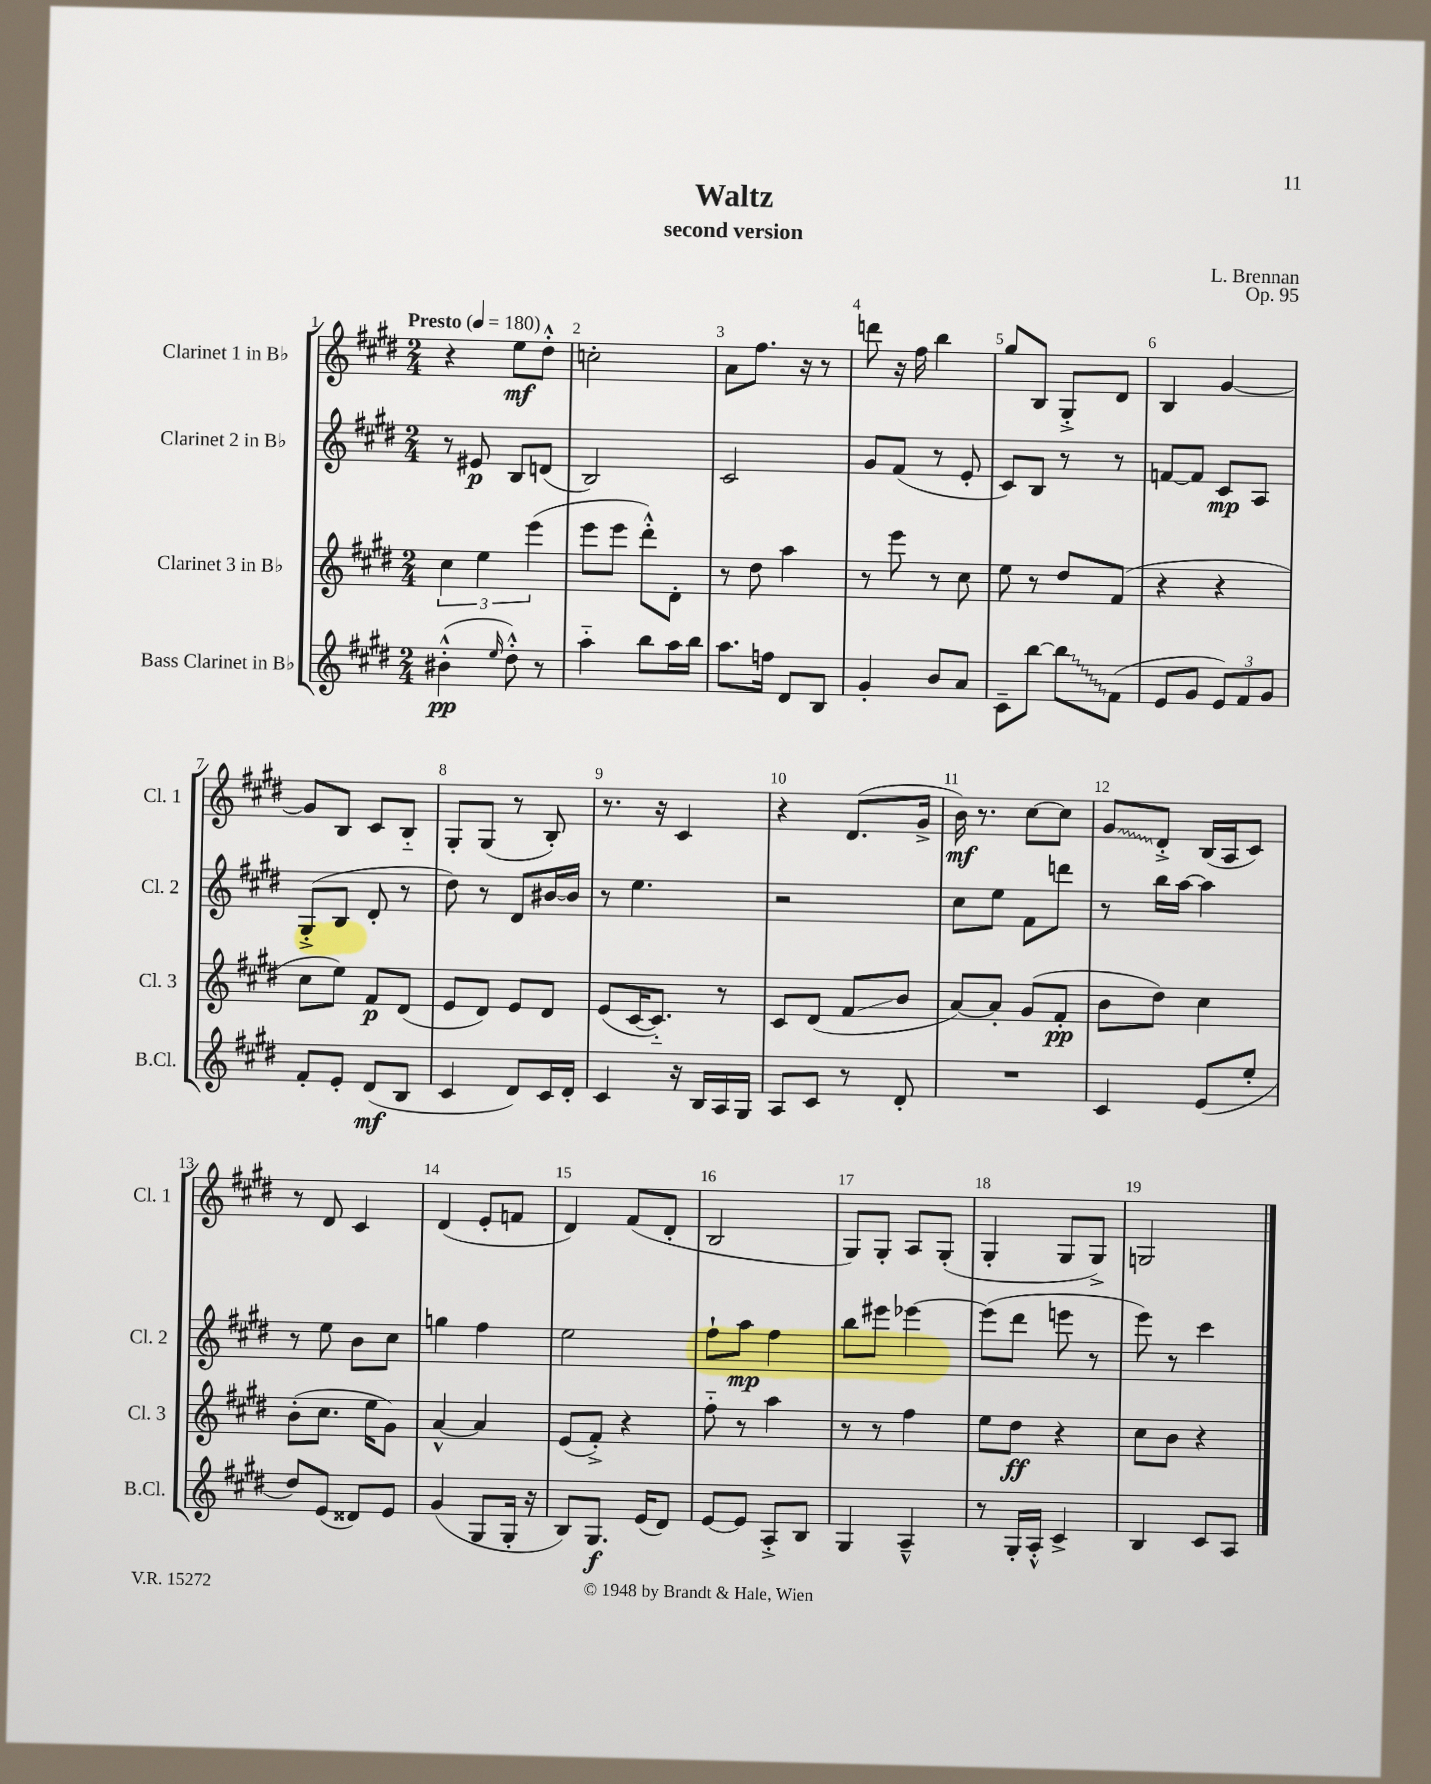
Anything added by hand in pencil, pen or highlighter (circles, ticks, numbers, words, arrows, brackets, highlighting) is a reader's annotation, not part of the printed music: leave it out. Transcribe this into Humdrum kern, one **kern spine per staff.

**kern	**kern	**kern	**kern
*staff4	*staff3	*staff2	*staff1
*clefG2	*clefG2	*clefG2	*clefG2
*k[f#c#g#d#]	*k[f#c#g#d#]	*k[f#c#g#d#]	*k[f#c#g#d#]
*M2/4	*M2/4	*M2/4	*M2/4
*MM180	*MM180	*MM180	*MM180
(4b#'^^	6cc#	8r	4r
.	.	8e#	.
.	6ee	.	.
16qqee	.	.	.
8dd#'^^)	.	8B	8ee
.	(6eee	.	.
8r	.	(8d	8dd#'^^
=	=	=	=
4aa'~	8eee	2B)	2cc'
.	8eee	.	.
8bb	8ddd#'^^)	.	.
16aa	8d#'	.	.
16bb	.	.	.
=	=	=	=
8.aa	8r	2c#	8a
.	8dd#	.	8.ff#
16ff	.	.	.
8d#	4aa	.	.
.	.	.	16r
8B	.	.	8r
=	=	=	=
4g#'	8r	8g#	8ddd
.	8eee	(8f#	16r
.	.	.	16ff#
8b	8r	8r	4bb
8a	8cc#	8e'	.
=	=	=	=
8c#~	8ee	8c#)	8gg#
[8bb	8r	8B	8B
8bb]	8dd#	8r	8G#'^
(8f#	(8f#	8r	8d#
=	=	=	=
8e	4r	[8f	4B
8g#	.	8f]	.
12e)	4r	8c#	[4g#
12f#	.	.	.
.	.	8A	.
12g#	.	.	.
=	=	=	=
8f#'	8cc#	(8G#'^	8g#]
8e'	8ee)	8B	8B
(8d#	8f#	8d#'	8c#
8B	(8d#	8r	8B'~
=	=	=	=
4c#	8e	8dd#)	8G#'
.	8d#)	8r	(8G#
8d#)	8e	8d#	8r
16c#	8d#	[16b#	8B')
16d#'	.	16b#]	.
=	=	=	=
4c#	(8e	8r	8.r
.	[16c#	4.ee	.
.	8.c#'~])	.	16r
16r	.	.	4c#
16B	.	.	.
16A	8r	.	.
16G#	.	.	.
=	=	=	=
8A	8c#	2r	4r
8c#	(8d#	.	.
8r	8f#	.	(8.d#
8d#'	8b	.	.
.	.	.	16g#^
=	=	=	=
2r	[8a)	8cc#	16b)
.	.	.	8.r
.	8a']	8ee	.
.	(8g#	8f#	[8cc#
.	8f#'	8ddd	8cc#]
=	=	=	=
4c#	8b	8r	8g#
.	8dd#)	16bb	8d#'^
.	.	[16aa	.
(8e	4cc#	4aa]	(16B
.	.	.	16A
8ee'	.	.	8c#)
=	=	=	=
8dd#)	(8b'	8r	8r
(8e	8.cc#	8ee	8d#
8d##)	.	8b	4c#
.	16ee	.	.
8e	8g#)	8cc#	.
=	=	=	=
(4g#	[4a^^	4gg	(4d#
8G#	4a]	4ff#	8e'
16G#'	.	.	8f
16r	.	.	.
=	=	=	=
8B)	(8e	2ee	4d#)
8.G#	8f#'^)	.	.
.	4r	.	(8f#
(16e	.	.	.
8d#)	.	.	8d#'
=	=	=	=
[8e	8ff#'~	8ff#`	2B
8e]	8r	8aa	.
8A'^	4aa	4ff#	.
8B	.	.	.
=	=	=	=
4G#	8r	8bb	8G#)
.	8r	8eee#	8G#'
4A~^^	4ff#	[4eee-	8A
.	.	.	(8G#'
=	=	=	=
8r	8ee	(8eee-]	4G#'
16G#'	8dd#	8ddd#	.
16A'^^	.	.	.
4c#^	4r	8eee	8G#
.	.	8r	8G#^)
=	=	=	=
4B	8cc#	8eee)	2G
.	8b	8r	.
8c#	4r	4ccc#	.
8A	.	.	.
==	==	==	==
*-	*-	*-	*-
